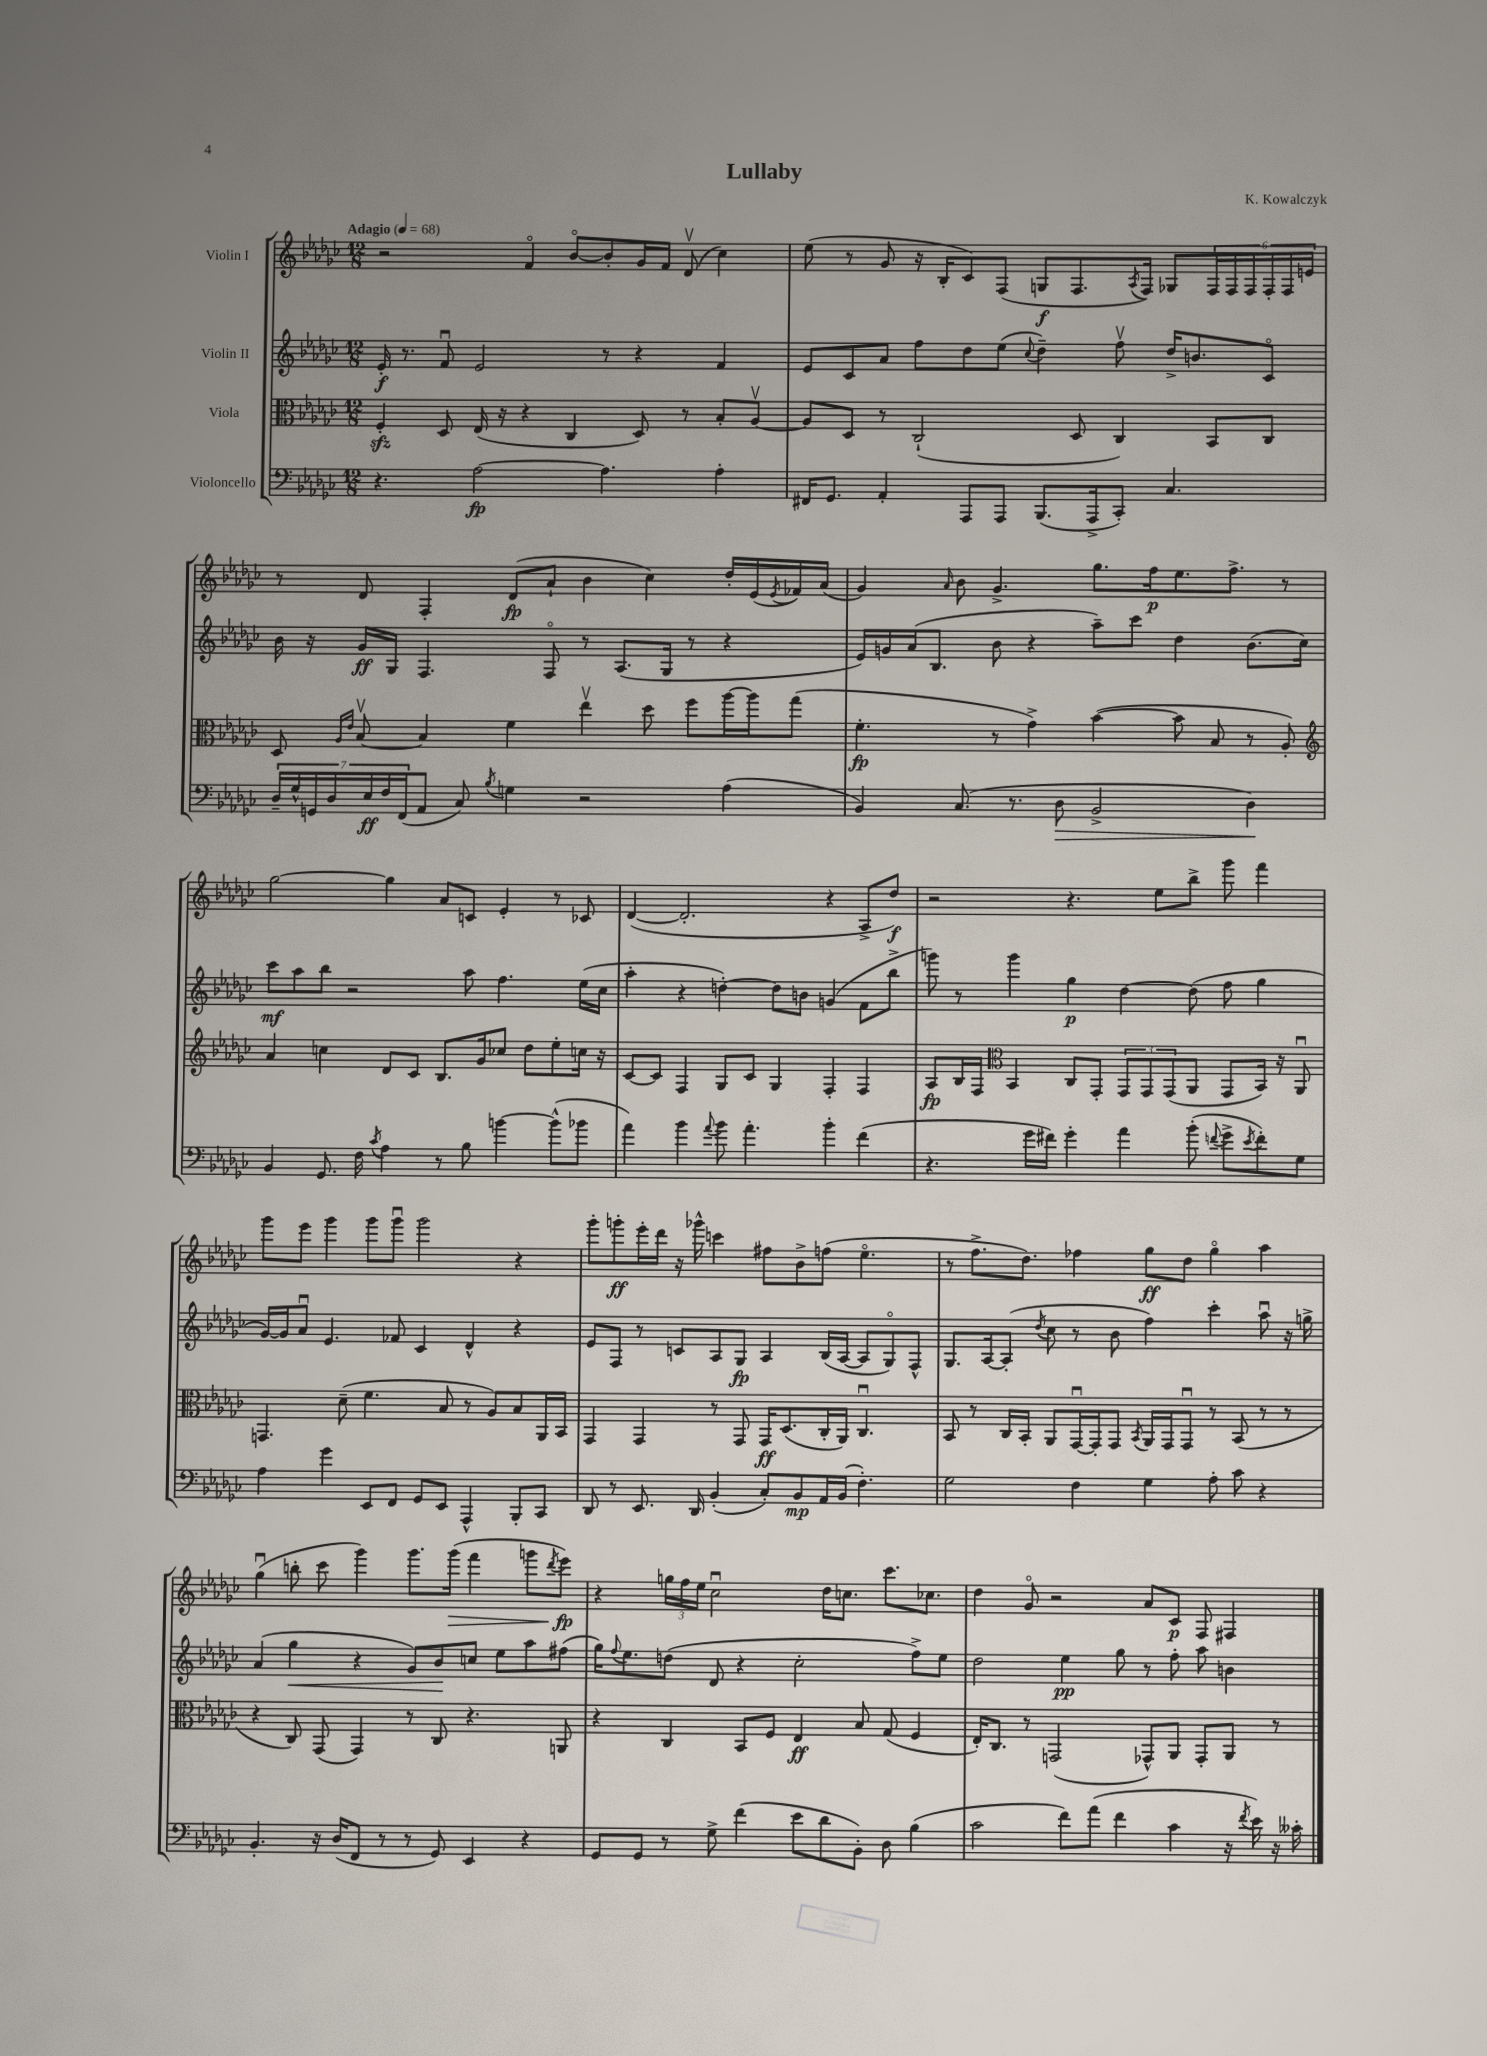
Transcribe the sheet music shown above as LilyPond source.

\header { title = "Lullaby" composer = "K. Kowalczyk" }
<<
\new StaffGroup <<
\new Staff = "s0" \with { instrumentName = "Violin I" } {
    \clef treble \key ges \major \numericTimeSignature \time 12/8 \tempo "Adagio" 4 = 68
    r2 f'4\flageolet bes'8~\flageolet bes'8-. ges'16 f'16 des'8\upbow( ces''4) |
    ees''8( r8 ges'8 r16 bes16-. ces'8) f8( g8\f f8. \acciaccatura { aes8 } f16) ges8 \tuplet 6/4 { f16 f16 f16 f16-. f16 e'16 } |
    r8 des'8 f4-. des'8\fp( aes'8-! bes'4 ces''4) des''16-. ees'16( \acciaccatura { ees'8 } fes'16) aes'16( |
    ges'4) \grace { aes'16 } bes'8 ges'4.-> ges''8. f''16\p ees''8. f''8.-> r8 |
    ges''2~ ges''4 aes'8 c'8 ees'4-. r8 ces'8 |
    des'4~( des'2.-. r4 aes8-> des''8\f) |
    r2 r4. ees''8 bes''8-> ges'''8 f'''4 |
    ges'''8 ees'''8 ges'''4 ges'''8 ges'''8\downbow ges'''2 r4 |
    ges'''8-. g'''8-.\ff ees'''16-. des'''16 r16 ges'''16-^ c'''4 fis''8 bes'8-> f''8( ees''4.\flageolet |
    r8 f''8.-> des''8.) fes''4 ges''8\ff des''8 ges''4\flageolet aes''4 |
    ges''4\downbow( b''8-. ces'''8 ges'''4) ges'''8. ges'''16\>( f'''4 g'''8 \acciaccatura { des'''8 } ees'''8\fp\!) |
    r4 \tuplet 3/2 { g''16 f''16 ees''16 } ces''2\downbow des''16 c''8. ces'''8. ces''8. |
    des''4 ges'8\flageolet r2 aes'8 ces'8\p f8 fis4 \bar "|." |
}
\new Staff = "s1" \with { instrumentName = "Violin II" } {
    \clef treble \key ges \major \numericTimeSignature \time 12/8
    ees'16-.\f r8. f'8\downbow ees'2 r8 r4 f'4 |
    ees'8 ces'8 aes'8 f''8 des''8 ees''8( \appoggiatura { ces''8 } des''4--) f''8\upbow des''16-> b'8. ces'8\flageolet |
    bes'16 r16 ges'16\ff ges16 f4. f8\flageolet r8 aes8.( ges16 r8 r4 |
    ees'16) g'16 aes'16( bes8. bes'8 r4 aes''8--) ces'''8 des''4 bes'8.( ces''16) |
    ces'''8\mf aes''8 bes''8 r2 aes''8 f''4. ees''16( ces''16 |
    aes''4-. r4 d''4~-.) d''8 b'8 g'4( f'8 bes''8-> |
    g'''8) r8 g'''4 ges''4\p des''4~ des''8( f''8 ges''4 |
    ges'16~) ges'16 aes'8\downbow ees'4. fes'8 ces'4 des'4-^ r4 |
    ees'8 f8 r8 c'8 aes8 ges8\fp aes4 bes16( aes16~ aes8 ges8\flageolet) f8-^ |
    ges8. aes16~ aes8-.( \acciaccatura { des''8 } ces''8 r8 bes'8 f''4) ces'''4-. aes''8\downbow r16 g''16-> |
    aes'4( ges''4\< r4 ges'8) bes'8\! c''8 ees''8 aes''8 fis''8( |
    ges''16) \appoggiatura { f''8 } ees''8. d''8( des'8 r4 ces''2-. f''8->) ees''8 |
    des''2 ees''4\pp ges''8 r8 f''8-. aes''8 b'4 \bar "|." |
}
\new Staff = "s2" \with { instrumentName = "Viola" } {
    \clef alto \key ges \major \numericTimeSignature \time 12/8
    f4-.\sfz des8 ees16( r16 r4 ces4 des8) r8 bes8-. aes8~\upbow |
    aes8 des8 r8 ces2-!( des8 ces4) bes,8 ces8 |
    des8 \grace { aes16 ees'16 } bes8~\upbow bes4 f'4 ees''4\upbow des''8 f''8 aes''16~ aes''16 ges''8( |
    f'4.-.\fp r8 ges'4->) bes'4~( bes'8 bes8 r8 aes8-.) |
    \clef treble aes'4 c''4 des'8 ces'8 bes8. ges'16 ces''8 des''8 ees''8-. c''16 r16 |
    ces'8~ ces'8 f4 ges8 ces'8 ges4 f4-. f4 |
    aes8\fp bes16 f16 \clef alto bes,4 ces8 ges,8-. \tuplet 3/2 { ges,8 ges,8 ges,8( } aes,8 ges,8 bes,16) r16 aes,8\downbow |
    g,4. des'8--( f'4. bes8 r8 aes8) bes8 aes,16 bes,16 |
    ges,4 ges,4 r8 ges,8 ges,16\ff des8.( ces16-. aes,16) ces4.\downbow |
    bes,8 r8 ces16 bes,16-. aes,8 ges,16~\downbow ges,16-. ges,8 \acciaccatura { bes,8 } aes,16 ges,16 ges,8\downbow r8 bes,8( r8 r8 |
    r4 ces8) ges,8( ges,4) r8 ces8 r4. a,8 |
    r4 ces4 bes,8 f8 ees4\ff bes8 ges8( f4 |
    ees16-.) ces8. r8 g,2( ges,8-^) aes,8 ges,8-. aes,8 r8 \bar "|." |
}
\new Staff = "s3" \with { instrumentName = "Violoncello" } {
    \clef bass \key ges \major \numericTimeSignature \time 12/8
    r4. aes2~\fp aes4. aes4-. |
    fis,16 ges,8. aes,4-. aes,,8 aes,,8 bes,,8.( aes,,16-> ces,8-.) ces4. |
    \tuplet 7/4 { des16-- ges16-^ g,16 des16 ees16\ff f16 f,16( } aes,8 ces8) \acciaccatura { bes8 } g4 r2 aes4( |
    bes,4) ces8.( r8. des8\> bes,2-> des4\!) |
    bes,4 ges,8. f16 \acciaccatura { ces'8 } aes4 r8 bes8 b'4~ b'8-^( bes'8 |
    aes'4) bes'4 \appoggiatura { aes'8 } bes'8 aes'4.-. bes'4-. f'4( |
    r4. ges'16 fis'16) ges'4-. aes'4 bes'8-.( \appoggiatura { f'8 } ges'8-> \acciaccatura { ees'8 } f'8-.) ges8 |
    aes4 ges'4 ees,8 f,8 ges,8 ees,8 aes,,4-^ bes,,8-. ces,8 |
    des,8 r8 ees,8. des,16 bes,4-.( ces8-.) bes,8\mp aes,16 bes,16( f4.-.) |
    ges2 f4 ges4 aes8-. ces'8 r4 |
    bes,4.-. r16 des16( f,8 r8 r8 ges,8) ees,4 r4 |
    ges,8 ges,8 r8 ges8-> f'4( ees'8 des'8 bes,8-.) des8 bes4( |
    ces'2 f'8) aes'8( f'4 ces'4 r16 \acciaccatura { f'8 } ees'16) r16 ceses'16-. \bar "|." |
}
>>
>>
\layout { \context { \Score \remove "Bar_number_engraver" } }
